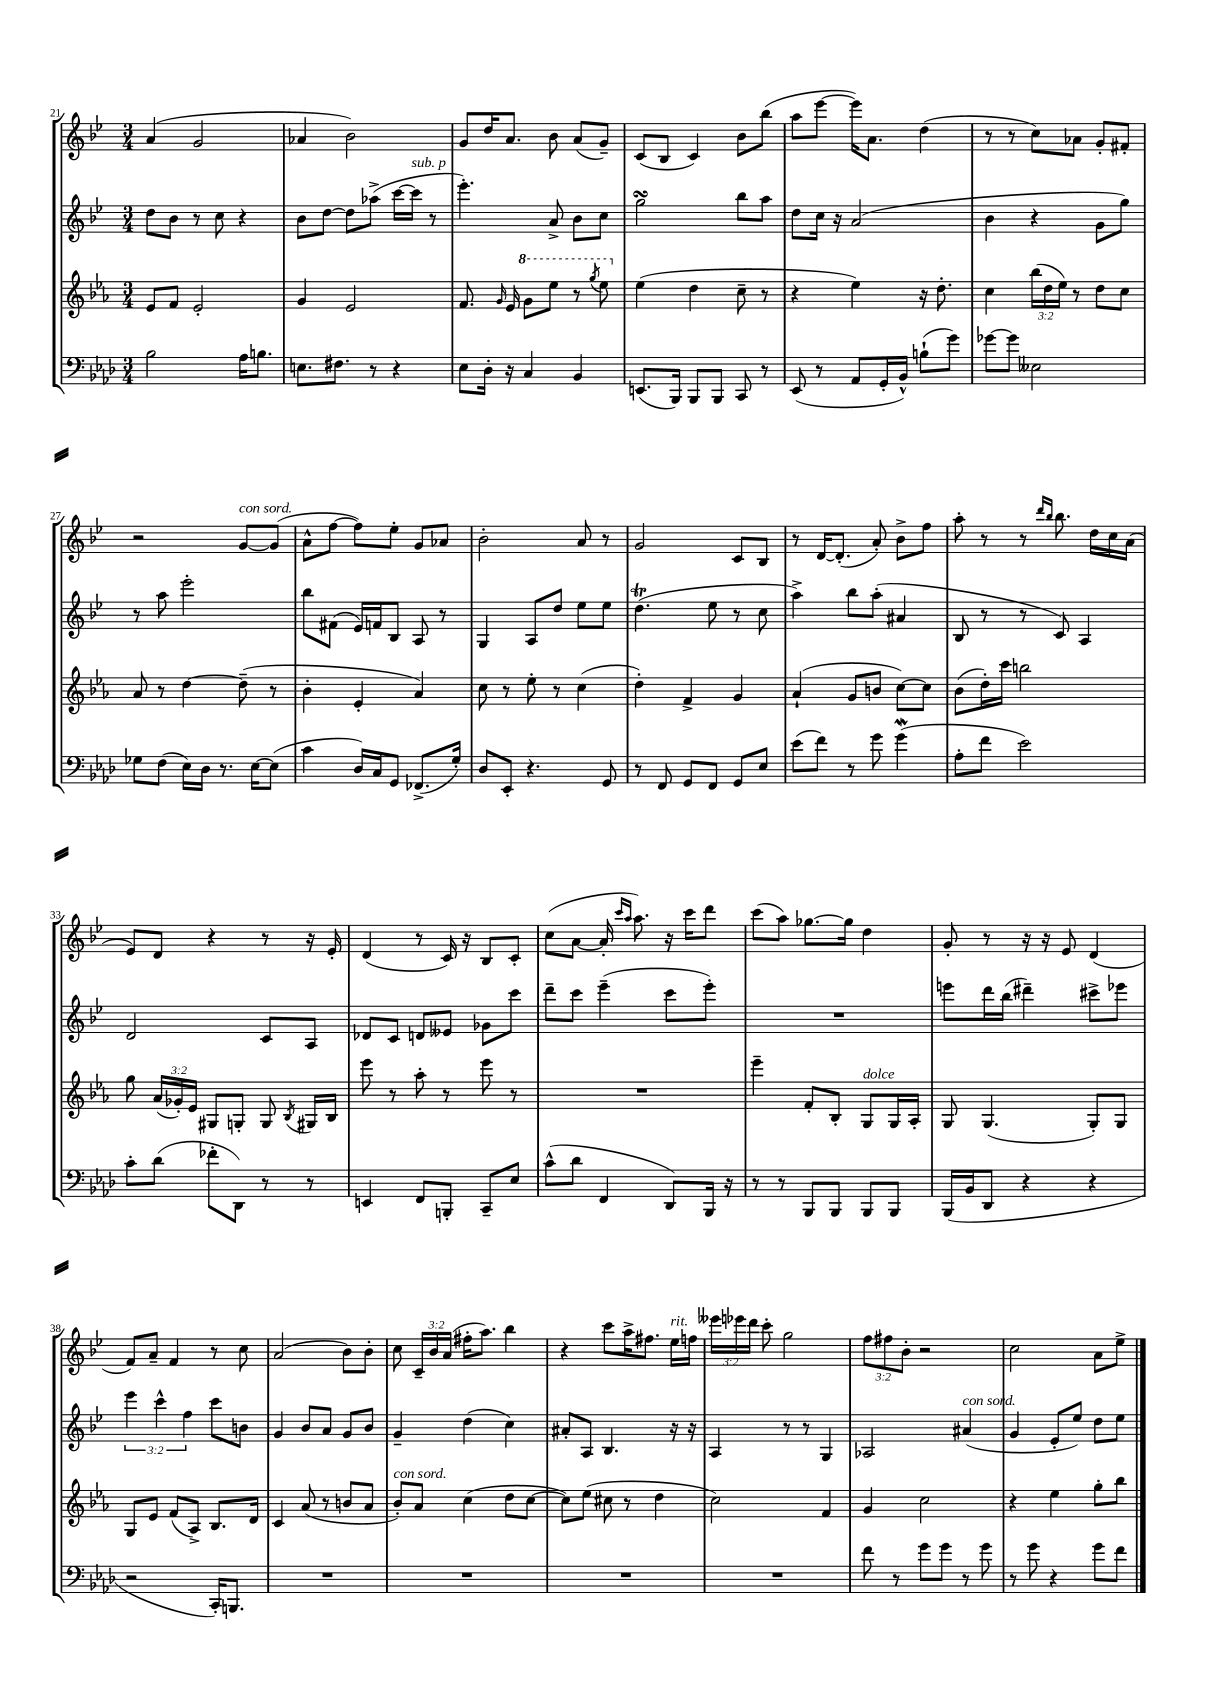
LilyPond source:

<<
\new StaffGroup <<
\new Staff = "s0" {
    \clef treble \key bes \major \numericTimeSignature \time 3/4 \override Staff.TupletNumber.text = #tuplet-number::calc-fraction-text
    \autoBeamOff a'4( g'2 |
    aes'4 bes'2) |
    g'8[ d''16 a'8.] bes'8 a'8[( g'8]--) |
    c'8[( bes8] c'4) bes'8[ bes''8]( |
    a''8[ ees'''8]~ ees'''16[) a'8.] d''4( |
    r8 r8 c''8[) aes'8] g'8[-. fis'8]-. |
    r2 g'8[~^\markup { \italic "con sord." } g'8]( |
    a'8[-^ f''8]~ f''8[) ees''8]-. g'8[ aes'8] |
    bes'2-. a'8 r8 |
    g'2 c'8[ bes8] |
    r8 d'16[~ d'8.]-.( a'8-.) bes'8[-> f''8] |
    a''8-. r8 r8 \grace { d'''16[ bes''16] } bes''8. d''16[ c''16 a'16]( |
    ees'8[) d'8] r4 r8 r16 ees'16-. |
    d'4( r8 c'16) r16 bes8[ c'8]-. |
    c''8[( a'8]~ a'16-. \grace { c'''16[ a''16] } a''8.) r16 c'''16[ d'''8] |
    c'''8[( a''8]) ges''8.[~ ges''16] d''4 |
    g'8-. r8 r16 r16 ees'8 d'4( |
    f'8[) a'8]-- f'4 r8 c''8 |
    a'2( bes'8[) bes'8]-. |
    c''8 \tuplet 3/2 { c'16[-- bes'16 a'16]( } fis''16[-. a''8.]) bes''4 |
    r4 c'''8[ a''16-> fis''8.] ees''16[^\markup { \italic "rit." } f''16] |
    \tuplet 3/2 { eeses'''16[ ees'''16 d'''16] } c'''8-. g''2 |
    \tuplet 3/2 { f''8[ fis''8 bes'8]-. } r2 |
    c''2 a'8[ ees''8]-> \bar "|." |
}
\new Staff = "s1" {
    \clef treble \key bes \major \numericTimeSignature \time 3/4 \override Staff.TupletNumber.text = #tuplet-number::calc-fraction-text
    \autoBeamOff d''8[ bes'8] r8 c''8 r4 |
    bes'8[ d''8]~ d''8[ aes''8]->( c'''16[~ c'''16]^\markup { \italic "sub. p" } r8 |
    ees'''4.-.) a'8-> bes'8[ c''8] |
    g''2\turn bes''8[ a''8] |
    d''8[ c''16] r16 a'2( |
    bes'4 r4 g'8[ g''8]) |
    r8 a''8 ees'''2-. |
    bes''8[ fis'8]( ees'16[) f'16 bes8] a8 r8 |
    g4 a8[ d''8] ees''8[ ees''8] |
    d''4.\trill( ees''8 r8 c''8 |
    a''4->) bes''8[ a''8]-.( ais'4 |
    bes8 r8 r8 c'8) a4 |
    d'2 c'8[ a8] |
    des'8[ c'8] d'8[ eeses'8] ges'8[ c'''8] |
    d'''8[-- c'''8] ees'''4--( c'''8[ ees'''8]-.) |
    R2. |
    e'''8[ d'''16 bes''16]( dis'''4--) cis'''8[-> ees'''8] |
    \tuplet 3/2 { ees'''4 c'''4-^ f''4 } c'''8[ b'8] |
    g'4 bes'8[ a'8] g'8[ bes'8] |
    g'4-- d''4( c''4) |
    ais'8[-. a8] bes4. r16 r16 |
    a4 r8 r8 g4 |
    aes2 ais'4^\markup { \italic "con sord." }( |
    g'4 ees'8[-. ees''8]) d''8[ ees''8] \bar "|." |
}
\new Staff = "s2" {
    \clef treble \key ees \major \numericTimeSignature \time 3/4 \override Staff.TupletNumber.text = #tuplet-number::calc-fraction-text
    \autoBeamOff ees'8[ f'8] ees'2-. |
    g'4 ees'2 |
    f'8. \grace { g'16 } ees'16 \ottava #1 g''8[ ees'''8] r8 \acciaccatura { g'''8 } ees'''8 \ottava #0 |
    ees''4( d''4 c''8-- r8 |
    r4 ees''4) r16 d''8.-. |
    c''4 \tuplet 3/2 { bes''16[( d''16 ees''16]) } r8 d''8[ c''8] |
    aes'8 r8 d''4~ d''8--( r8 |
    bes'4-. ees'4-. aes'4) |
    c''8 r8 ees''8-. r8 c''4( |
    d''4-.) f'4-> g'4 |
    aes'4-!( g'8[ b'8] c''8[~) c''8] |
    bes'8[( d''16-.) c'''16] b''2 |
    g''8 \tuplet 3/2 { aes'16[( ges'16-.) ees'16] } gis8[ g8]-. g8 \acciaccatura { bes8 } gis16[ bes16] |
    ees'''8 r8 aes''8-. r8 ees'''8 r8 |
    R2. |
    ees'''4-- f'8[-. bes8]-. g8[^\markup { \italic "dolce" } g16 aes16]-. |
    g8 g4.( g8[-.) g8] |
    g8[ ees'8] f'8[( aes8]->) bes8.[ d'16] |
    c'4 aes'8( r8 b'8[ aes'8] |
    bes'8[-.^\markup { \italic "con sord." }) aes'8] c''4( d''8[ c''8]~ |
    c''8[) ees''8]( cis''8 r8 d''4 |
    c''2) f'4 |
    g'4 c''2 |
    r4 ees''4 g''8[-. bes''8] \bar "|." |
}
\new Staff = "s3" {
    \clef bass \key aes \major \numericTimeSignature \time 3/4
    \autoBeamOff bes2 aes16[ b8.] |
    e8.[ fis8.] r8 r4 |
    ees8[ des16]-. r16 c4 bes,4 |
    e,8.[( bes,,16]) bes,,8[ bes,,8] c,8 r8 |
    ees,8( r8 aes,8[ g,16-. bes,16]-^) b8[-!( g'8]) |
    ges'8[~ ges'8] eeses2 |
    ges8[ f8]( ees16[) des16] r8. ees16[~ ees8]( |
    c'4 des16[) c16 g,8] fes,8.[->( g16]-.) |
    des8[ ees,8]-. r4. g,8 |
    r8 f,8 g,8[ f,8] g,8[ ees8] |
    ees'8[( f'8]) r8 g'8 g'4\mordent( |
    aes8[-. f'8] ees'2) |
    c'8[-. des'8]( fes'8[-. des,8]) r8 r8 |
    e,4 f,8[ b,,8]-. c,8[-- ees8] |
    c'8[-^( des'8] f,4 des,8[) bes,,16] r16 |
    r8 r8 bes,,8[ bes,,8] bes,,8[ bes,,8] |
    bes,,16[( bes,16 des,8] r4 r4 |
    r2 c,16[-.) b,,8.] |
    R2. |
    R2. |
    R2. |
    R2. |
    f'8 r8 g'8[ g'8] r8 g'8 |
    r8 g'8 r4 g'8[ f'8] \bar "|." |
}
>>
>>
\layout { \context { \Score currentBarNumber = #21 } }
